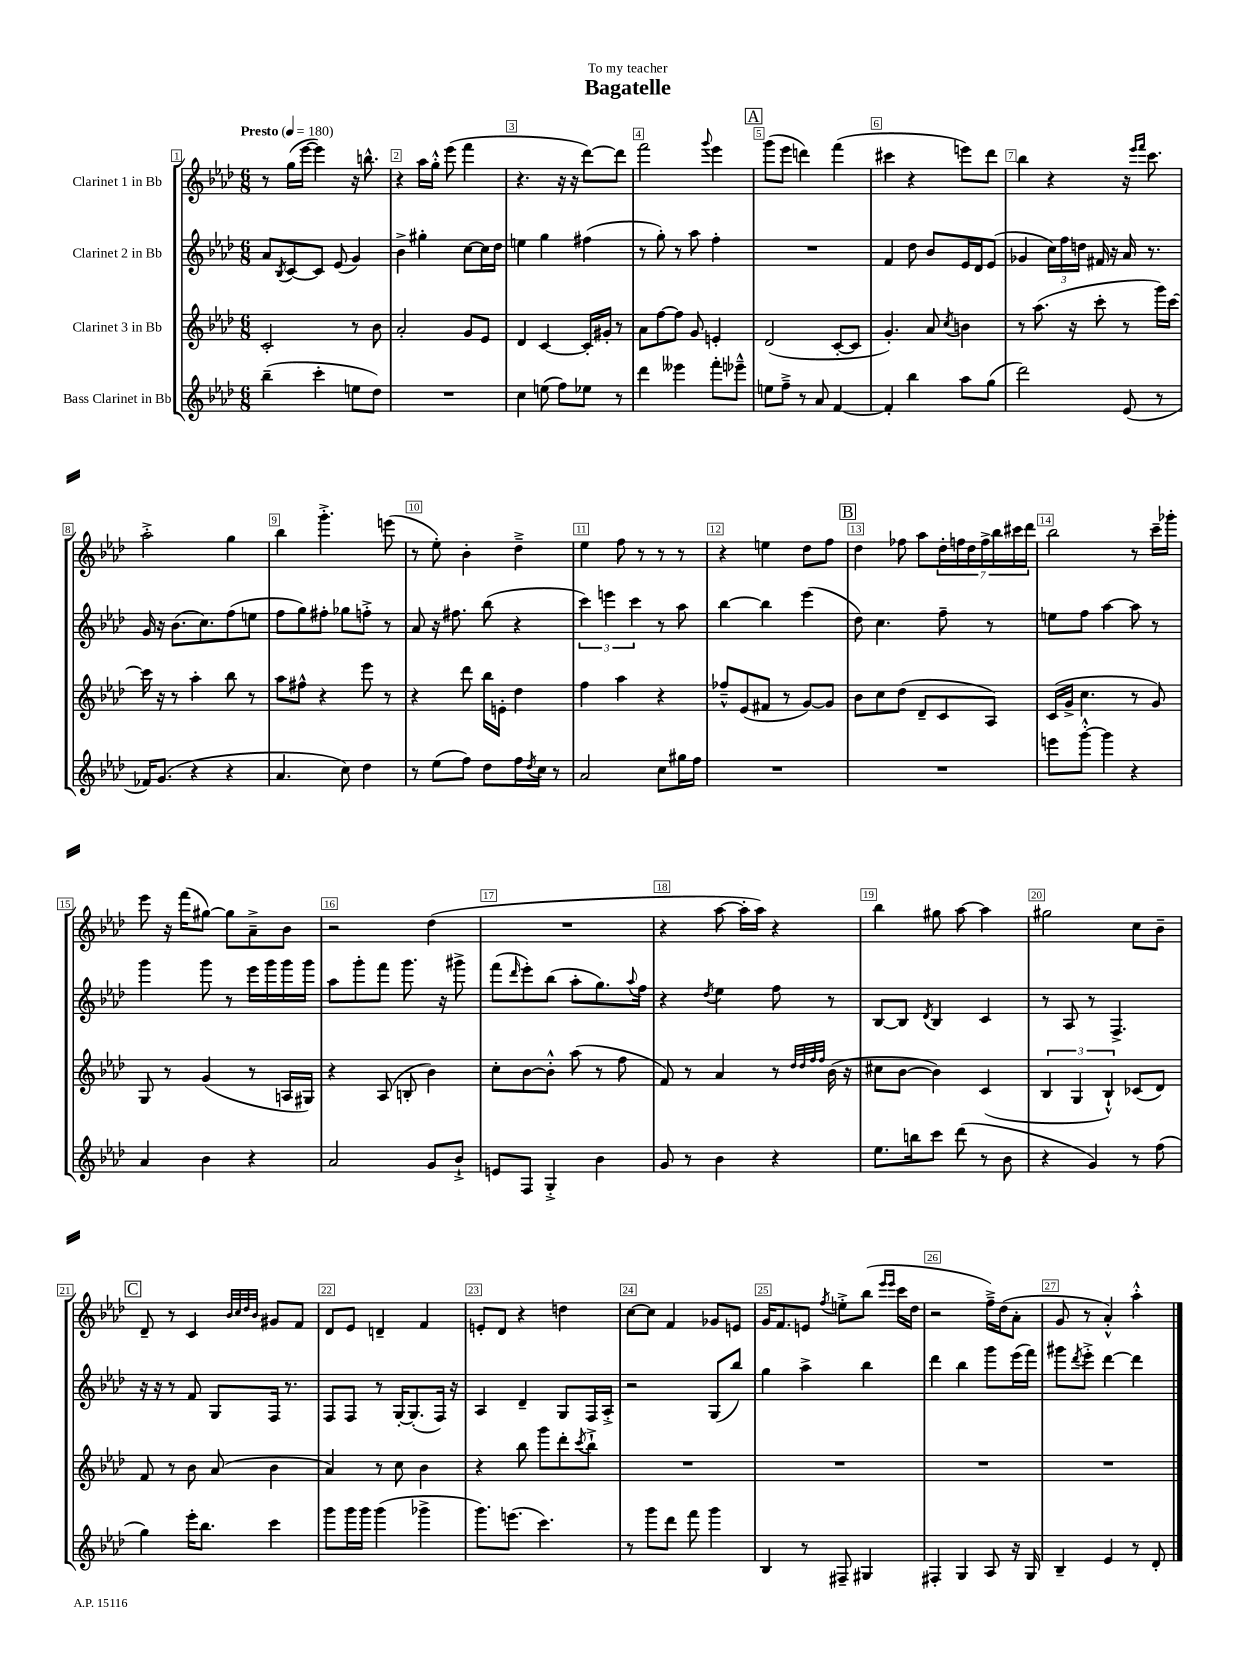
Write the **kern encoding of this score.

**kern	**kern	**kern	**kern
*staff4	*staff3	*staff2	*staff1
*clefG2	*clefG2	*clefG2	*clefG2
*k[b-e-a-d-]	*k[b-e-a-d-]	*k[b-e-a-d-]	*k[b-e-a-d-]
*M6/8	*M6/8	*M6/8	*M6/8
*MM180	*MM180	*MM180	*MM180
(4bb-~\	2c'/	8a-/L	8r
.	.	8qB-/	.
.	.	[8c/	(16gg\LL
.	.	.	[16eee-\JJ
4ccc'\	.	8c/]J	4eee-\])
.	.	(8e-/	.
8ee\L	8r	4g/)	16r
.	.	.	8.bb^^\
8dd-\J)	8b-\	.	.
=	=	=	=
2.r	2a-'/	4b-^\	4r
.	.	4gg#'\	16aa-\LL
.	.	.	16gg'^^\JJ
.	.	.	(8eee-\
.	8g/L	[8cc\L	4fff\
.	8e-/J	16cc\]L	.
.	.	16dd-\JJ	.
=	=	=	=
4cc\	4d-/	4ee\	4.r
(8ee\	[4c/	4gg\	.
8ff\L)	.	.	16r
.	.	.	16r
8ee-\J	16c'/]LL	(4ff#\	[8ddd-\L)
.	16g#'/JJ	.	.
8r	8r	.	8ddd-\]J
=	=	=	=
4ddd-\	8a-\L	8r	2fff\
.	[8ff\	8gg'\)	.
4eee--\	8ff\]J	8r	.
.	8g/	8aa-\	.
.	.	.	8qqggg/
8fff'\L	4e'/	4ff'\	4eee-\
8eee-~^^\J	.	.	.
=	=	=	=
8ee\L	(2d-/	2.r	(8ggg\L
8ff~^\J	.	.	8eee-\J
8r	.	.	4ddd\)
8a-/	.	.	.
[4f/	[8c'/L	.	(4fff\
.	8c/]J	.	.
=	=	=	=
4f'/]	4.g'/)	4f/	4ccc#\
4bb-\	.	8dd-\	4r
.	8a-/	8b-/L	.
.	8qcc/	.	.
8aa-\L	4b\	16e-/L	8eee\L)
.	.	16d-/J	.
(8gg\J	.	(8e-/J	8ddd-\J
=	=	=	=
2ddd-\)	8r	4g-/	4bb-\
.	(8.aa-\	.	.
.	.	24cc\LL)	4r
.	.	24ff\	.
.	16r	.	.
.	.	24dd\JJ	.
.	8ccc'\	16f#/	.
.	.	16r	.
(8e-/	8r	16a-/	16r
.	.	.	16qqeee-/LL
.	.	.	16qqfff/JJ
.	.	8.r	8.ccc\
8r	16ggg\LL)	.	.
.	[16ccc\JJ	.	.
=	=	=	=
16f-/LK)	16ccc\]	16g/	2aa-'^\
(8.g/J	16r	16r	.
.	8r	(8.b-\L	.
4r	4aa-'\	.	.
.	.	8.cc\)	.
4r	8bb-\	(8ff\	4gg\
.	8r	8ee\J	.
=	=	=	=
4.a-/	8aa-\L	8ff\L	4bb-\
.	8ff#^^\J	8gg\)	.
.	4r	8ff#'\J	4.ggg'^\
8cc\)	.	8gg-\L	.
4dd-\	8eee-\	8ff'^\J	.
.	8r	8r	(8eee\
=	=	=	=
8r	4r	8a-/	8r
(8ee-\L	.	16r	8ee-'\)
.	.	8.ff#\	.
8ff\J)	8ddd-\	.	4b-'\
8dd-\L	16bb-\LL	(8bb-\	.
.	16e'\JJ	.	.
16ff\L	4dd-\	4r	4dd-~^\
8qdd-/	.	.	.
16cc\JJ	.	.	.
8r	.	.	.
=	=	=	=
2a-/	4ff\	6ccc\)	4ee-\
.	.	6eee\	.
.	4aa-\	.	8ff\
.	.	6ccc\	.
.	.	.	8r
8cc\L	4r	8r	8r
16gg#\L	.	8aa-\	8r
16ff\JJ	.	.	.
=	=	=	=
2.r	8ff-~^^/L	[4bb-\	4r
.	(8e-/	.	.
.	8f#/J	4bb-\]	4ee\
.	8r	.	.
.	[8g/L)	(4eee-\	8dd-\L
.	8g/]J	.	8ff\J
=	=	=	=
2.r	8b-\L	8dd-\)	4dd-\
.	8cc\	4.cc\	.
.	(8dd-\J	.	8ff-\
.	8d-~/L	.	8aa-\L
.	8c/	8ff~\	28dd-'\L
.	.	.	28ff\
.	.	.	28dd-\
.	.	.	28ff^\
.	8A-/J)	8r	.
.	.	.	28bb-\
.	.	.	28ccc#\
.	.	.	28ddd-\JJ
=	=	=	=
8eee\L	(16c/LL	8ee\L	2bb-\
.	16g^/JJ	.	.
[8ggg'^^\J	4.cc\	8ff\J	.
4ggg\]	.	[4aa-\	.
4r	8r	8aa-\]	8r
.	8g/)	8r	16ccc~\LL
.	.	.	16ggg-'\JJ
=	=	=	=
4a-/	8G/	4ggg\	8eee-\
.	8r	.	16r
.	.	.	(16fff\LK
4b-\	(4g/	8ggg\	[8gg#\J)
.	.	8r	8gg#\]L
4r	8r	16eee-\LL	8a-~^\
.	.	16ggg\	.
.	16A/LL	16ggg\	8b-\J
.	16G#/JJ)	16ggg\JJ	.
=	=	=	=
2a-/	4r	8aa-\L	2r
.	.	8ggg'\	.
.	(8A-/	8fff\J	.
.	8B'/	8.ggg\	.
8g/L	4b-\)	.	(4dd-\
.	.	16r	.
8b-`^/J	.	8ggg#^\	.
=	=	=	=
8e/L	8cc'\L	(8fff\L	2.r
.	.	16qqddd-/	.
8F/J	[8b-\	8eee-'\)	.
4G'^/	8b-'^^\]J	(8bb-\J	.
.	(8aa-\	8aa-'\L	.
4b-\	8r	8.gg\)	.
.	8ff\	.	.
.	.	8qqaa-/	.
.	.	16ff\Jk	.
=	=	=	=
8g/	8f/)	4r	4r
8r	8r	.	.
.	.	8qdd-/	.
4b-\	4a-/	4ee-\	[8aa-\
.	.	.	16aa-'\]LL
.	.	.	16aa-\JJ)
4r	8r	8ff\	4r
.	32qqdd-/LLL	.	.
.	32qqdd-/	.	.
.	32qqff/	.	.
.	32qqff/JJJ	.	.
.	(16b-\	8r	.
.	16r	.	.
=	=	=	=
8.ee-\L	8cc#\L	[8B-/L	4bb-\
.	[8b-\J	8B-/]J	.
16bb\k	.	.	.
.	.	8qd-/	.
8ccc\J	4b-\])	4B-/	8gg#\
(8ddd-\	.	.	[8aa-\
8r	(4c/	4c/	4aa-\]
8b-\	.	.	.
=	=	=	=
4r	6B-/	8r	2gg#\
.	.	8A-/	.
.	6G/	.	.
4g/)	.	8r	.
.	6B-`^^/)	.	.
.	.	4.F^/	.
8r	(8c-/L	.	8cc\L
(8ff\	8d-/J)	.	8b-~\J
=	=	=	=
4gg\)	8f/	16r	8d-~/
.	.	16r	.
.	8r	8r	8r
16eee-'\LK	8b-\	8f/	4c/
8.bb-\J	.	.	.
.	(8a-/	8G/L	.
.	.	.	32qqb-/LLL
.	.	.	32qqcc/
.	.	.	32qqdd-/
.	.	.	32qqb-/JJJ
4ccc\	4b-\	16F/Jk	8g#/L
.	.	8.r	.
.	.	.	8f/J
=	=	=	=
8ggg\L	4a-/)	8F/L	8d-/L
16ggg\L	.	8F/J	8e-/J
16ggg\JJ	.	.	.
(4ggg\	8r	8r	4d~/
.	8cc\	[16G'/LK	.
.	.	(8.G'/]	.
4ggg-^\	4b-\	.	4f/
.	.	16F/Jk)	.
.	.	16r	.
=	=	=	=
8.ggg\L)	4r	4A-/	8e'/L
.	.	.	8d-/J
(8.eee\J	.	.	.
.	8bb-\	4d-~/	4r
4.ccc\)	8ggg\L	.	.
.	8ddd-'\	8G/L	4dd\
.	8qccc/	.	.
.	8bb-`^\J	16F/L	.
.	.	16A-'^/JJ	.
=	=	=	=
8r	2.r	2r	[8cc\L
8ggg\L	.	.	8cc\]J
8ddd-\J	.	.	4f/
8fff\	.	.	.
4ggg\	.	(8G/L	8g-/L
.	.	8bb-/J)	8e/J
=	=	=	=
4B-/	2.r	4gg\	16g/LK
.	.	.	8.f/
8r	.	4aa-^\	8e/J
.	.	.	8qff/
8F#~/	.	.	8ee'^\L
4G#/	.	4bb-\	(8bb-\J
.	.	.	16qqeee-/LL
.	.	.	16qqeee-/JJ
.	.	.	16ccc\LL
.	.	.	16dd-\JJ
=	=	=	=
4F#'/	2.r	4ddd-\	2r
4G/	.	4bb-\	.
8A-/	.	8ggg\L	16ff~^\LL)
.	.	.	(16dd-\J
16r	.	(16eee-\L	8a-'\J
16G/	.	16fff\JJ)	.
=	=	=	=
4B-~/	2.r	8ggg#\L	8g/
.	.	8qddd-/	.
.	.	8eee-'^\J	8r
4e-/	.	[4ddd-\	4a-'^^/)
8r	.	4ddd-\]	4aa-'^^\
8d-'/	.	.	.
==	==	==	==
*-	*-	*-	*-
